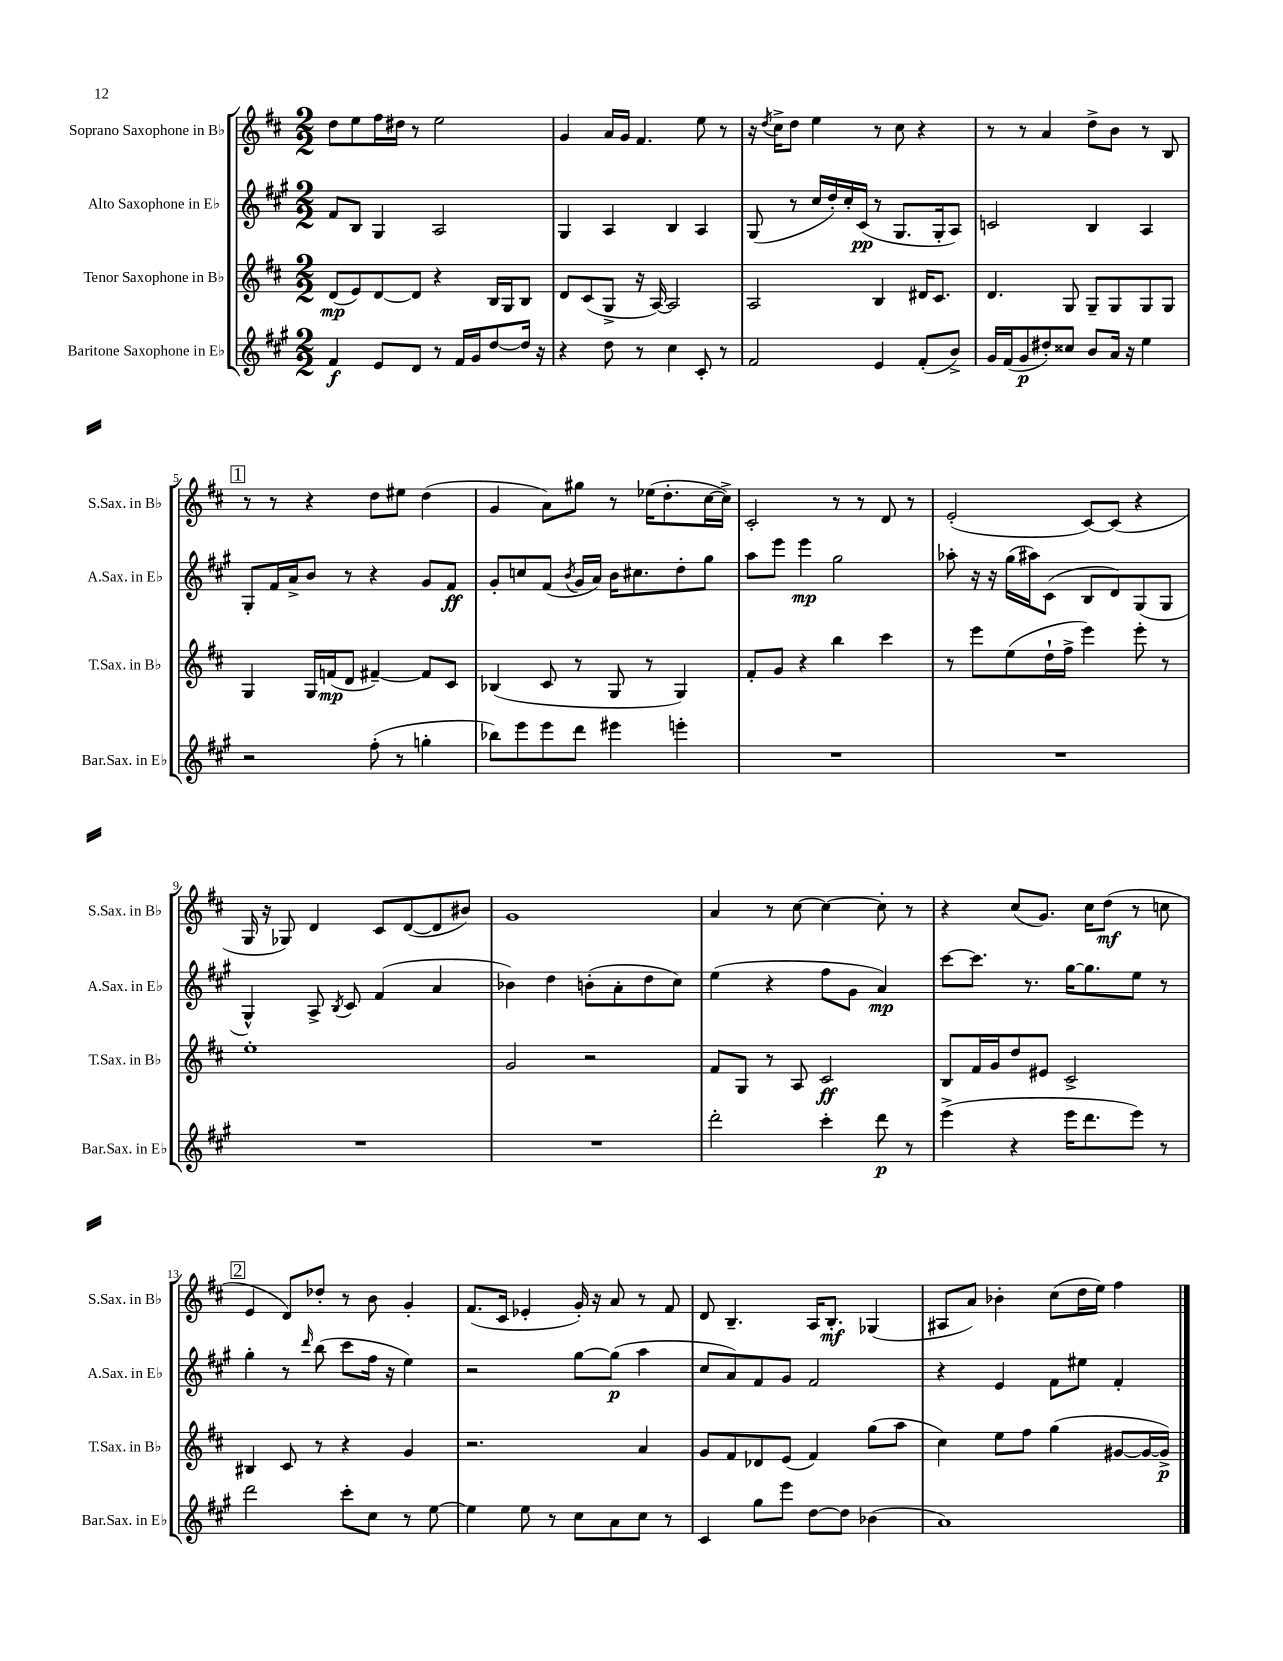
<<
\new StaffGroup <<
\new Staff = "s0" \with { instrumentName = "Soprano Saxophone in Bb" shortInstrumentName = "S.Sax. in Bb" } {
    \clef treble \key d \major \numericTimeSignature \time 2/2
    \autoBeamOff d''8[ e''8 fis''16 dis''16] r8 e''2 |
    g'4 a'16[ g'16] fis'4. e''8 r8 |
    r16 \acciaccatura { d''8 } cis''16[-> d''8] e''4 r8 cis''8 r4 |
    r8 r8 a'4 d''8[-> b'8] r8 b8 |
    \mark \markup { \box "1" } r8 r8 r4 d''8[ eis''8] d''4( |
    g'4 a'8[) gis''8] r8 ees''16[( d''8.-. cis''16~ cis''16]->) |
    cis'2-. r8 r8 d'8 r8 |
    e'2-.( cis'8[~) cis'8]( r4 |
    g16 r16 ges8) d'4 cis'8[ d'8~( d'8 bis'8]) |
    g'1 |
    a'4 r8 cis''8~ cis''4~ cis''8-. r8 |
    r4 cis''8[( g'8.]) cis''16[ d''8]\mf( r8 c''8 |
    \mark \markup { \box "2" } e'4 d'8[) des''8]-. r8 b'8 g'4-. |
    fis'8.[( cis'16] ees'4-. g'16-.) r16 a'8 r8 fis'8 |
    d'8 b4.-- a16[ b8.]-.\mf ges4( |
    ais8[ a'8]) bes'4-. cis''8[( d''16 e''16]) fis''4 \bar "|." |
}
\new Staff = "s1" \with { instrumentName = "Alto Saxophone in Eb" shortInstrumentName = "A.Sax. in Eb" } {
    \clef treble \key a \major \numericTimeSignature \time 2/2
    \autoBeamOff fis'8[ b8] gis4 a2 |
    gis4 a4 b4 a4 |
    gis8( r8 cis''16[ d''16-.) cis''16-. cis'16]\pp( r8 gis8.[ gis16-. a8]) |
    c'2 b4 a4 |
    \mark \markup { \box "1" } gis8[-. fis'16 a'16-> b'8] r8 r4 gis'8[ fis'8]\ff |
    gis'8[-. c''8 fis'8]( \acciaccatura { b'8 } gis'16[ a'16]) b'16[ cis''8. d''8-. gis''8] |
    a''8[ e'''8] e'''4\mp gis''2 |
    aes''8-. r16 r16 gis''16[( ais''16) cis'8]( b8[ d'8) gis8( gis8] |
    gis4-^) a8-> \acciaccatura { b8 } cis'8 fis'4( a'4 |
    bes'4) d''4 b'8[-.( a'8-. d''8 cis''8]) |
    e''4( r4 fis''8[ gis'8] a'4\mp) |
    cis'''8[~ cis'''8.] r8. gis''16[~ gis''8. e''8] r8 |
    \mark \markup { \box "2" } gis''4-. r8 \grace { d'''16 } b''8( cis'''8[ fis''16] r16 e''4) |
    r2 gis''8[~ gis''8]\p( a''4 |
    cis''8[ a'8) fis'8 gis'8] fis'2 |
    r4 e'4 fis'8[ eis''8] fis'4-. \bar "|." |
}
\new Staff = "s2" \with { instrumentName = "Tenor Saxophone in Bb" shortInstrumentName = "T.Sax. in Bb" } {
    \clef treble \key d \major \numericTimeSignature \time 2/2
    \autoBeamOff d'8[\mp( e'8) d'8~ d'8] r4 b16[ g16 b8] |
    d'8[ cis'8( g8]-> r16 a16~) a2 |
    a2 b4 dis'16[ cis'8.] |
    d'4. g8 g8[-- g8 g8 g8] |
    \mark \markup { \box "1" } g4 g16[ f'16\mp( d'8] fis'4~--) fis'8[ cis'8] |
    bes4( cis'8 r8 g8 r8 g4) |
    fis'8[-. g'8] r4 b''4 cis'''4 |
    r8 e'''8[ e''8( d''16-! fis''16]-> e'''4) e'''8-. r8 |
    e''1-. |
    g'2 r2 |
    fis'8[ g8] r8 a8 cis'2\ff |
    b8[ fis'16 g'16 d''8 eis'8] cis'2-> |
    \mark \markup { \box "2" } bis4 cis'8 r8 r4 g'4 |
    r2. a'4 |
    g'8[ fis'8 des'8 e'8]( fis'4) g''8[( a''8] |
    cis''4) e''8[ fis''8] g''4( gis'8[~ gis'16~ gis'16]->\p) \bar "|." |
}
\new Staff = "s3" \with { instrumentName = "Baritone Saxophone in Eb" shortInstrumentName = "Bar.Sax. in Eb" } {
    \clef treble \key a \major \numericTimeSignature \time 2/2
    \autoBeamOff fis'4\f e'8[ d'8] r8 fis'16[ gis'16 d''8~ d''16] r16 |
    r4 d''8 r8 cis''4 cis'8-. r8 |
    fis'2 e'4 fis'8[-.( b'8]->) |
    gis'16[ fis'16( gis'8\p dis''8-.) cisis''8] b'8[ a'16] r16 e''4 |
    \mark \markup { \box "1" } r2 fis''8-.( r8 g''4-. |
    bes''8[) e'''8 e'''8 d'''8] eis'''4 e'''4-. |
    R1 |
    R1 |
    R1 |
    R1 |
    d'''2-. cis'''4-. d'''8\p r8 |
    e'''4->( r4 e'''16[ d'''8. e'''8]) r8 |
    \mark \markup { \box "2" } d'''2 cis'''8[-. cis''8] r8 e''8~ |
    e''4 e''8 r8 cis''8[ a'8 cis''8] r8 |
    cis'4 gis''8[ e'''8] d''8[~ d''8] bes'4( |
    a'1) \bar "|." |
}
>>
>>
